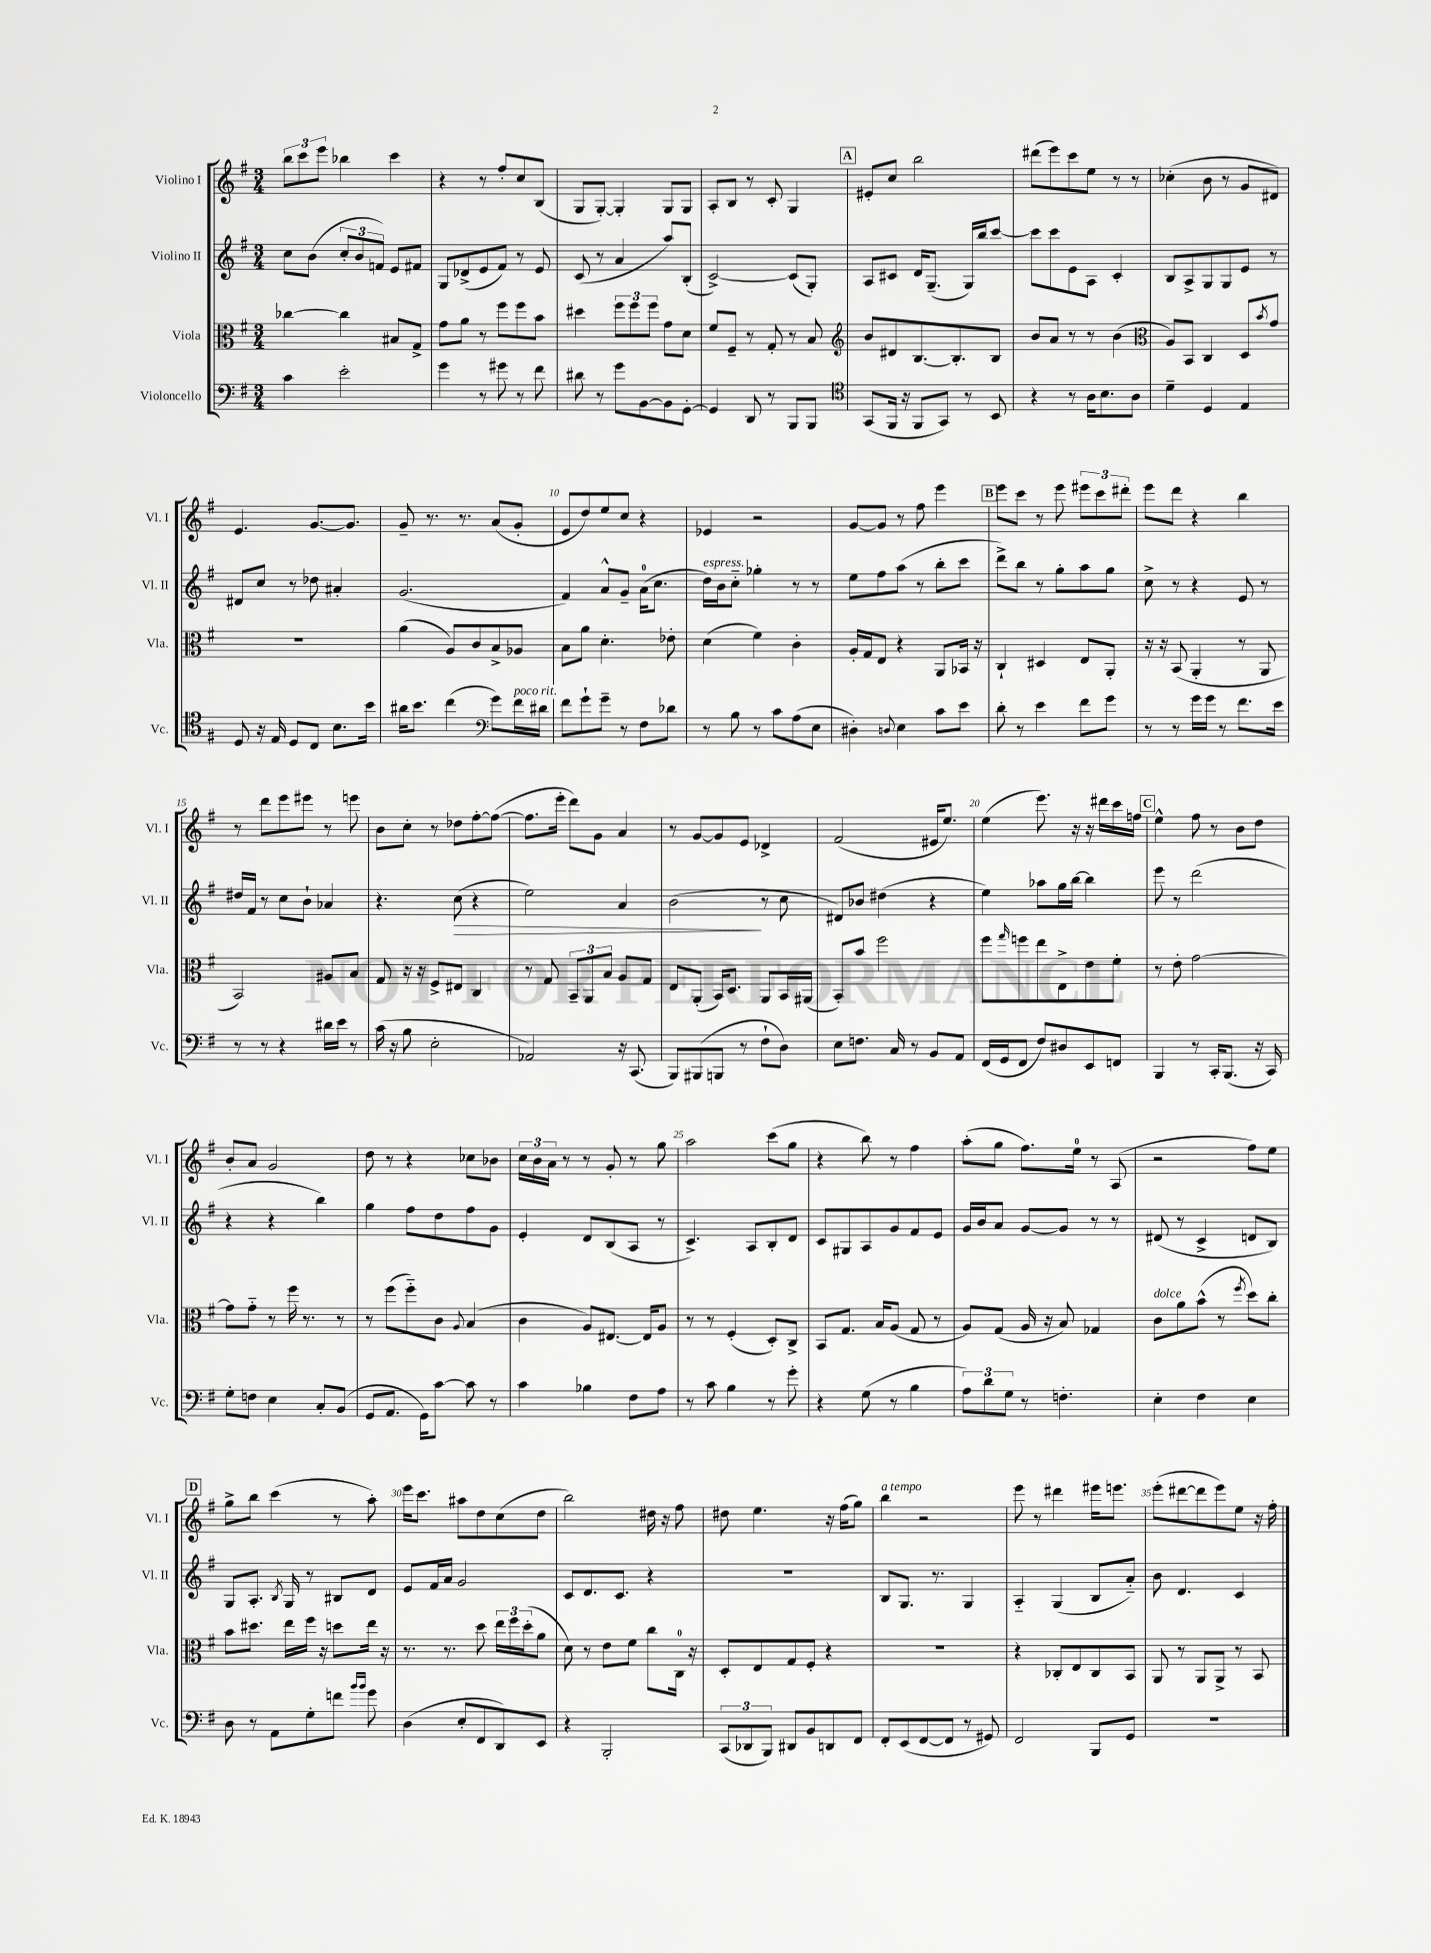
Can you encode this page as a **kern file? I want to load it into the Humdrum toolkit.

**kern	**kern	**kern	**kern
*staff4	*staff3	*staff2	*staff1
*clefF4	*clefC3	*clefG2	*clefG2
*k[f#]	*k[f#]	*k[f#]	*k[f#]
*M3/4	*M3/4	*M3/4	*M3/4
4c	[4cc-	8cc	12bb
.	.	.	12ccc
.	.	(8b	.
.	.	.	12eee
2e'	4cc-]	12cc'	4bb-
.	.	12b	.
.	.	12f)	.
.	8B#	8e	4ccc
.	8G^	8f#	.
=	=	=	=
4g	8g	8G	4r
.	8a	(8d-^	.
8r	8r	8e	8r
8g#	8ff#	8f#)	8ff#'
8r	8ff#	8r	8cc
8f#	8b	8e	(8B
=	=	=	=
8d#	4dd#	(8c	8G
8r	.	8r	[8G')
8g	12ff#	4a	4G']
.	12ff#	.	.
[8BB	.	.	.
.	12ff#	.	.
8BB]	8g	8aa)	8G
[8GG'	8d	(8B'	8G
=	=	=	=
4GG]	8f#	[2c^)	8A'
.	8F#~	.	8B
8DD	8r	.	8r
8r	8G'	.	8c'
8BBB	8r	(8c]	4G
8BBB	8B	8G')	.
=	=	=	=
*clefC4	*clefG2	*	*
(8GG	8b	8A	8e#'
16FF#	8d#	8c#	8cc
16r	.	.	.
8FF#	[8.B	16d	2bb
.	.	(8.G~	.
8GG)	.	.	.
.	8.B']	.	.
8r	.	16G)	.
.	.	16bb	.
8BB	8B	[8ccc	.
=	=	=	=
4r	8b	8ccc]	(8ddd#
.	8a	8ccc	8eee)
8r	8r	8e	8ccc
16A	8r	8A	8ee
8.B	.	.	.
.	(4b	4c'	8r
8A	.	.	8r
=	=	=	=
*	*clefC3	*	*
4d~	8A)	8B	(4cc-'
.	8BB	8A^	.
4D	4C	8G	8b
.	.	8G	8r
4E	8D	8e	8g
.	8qb	.	.
.	8g	8r	8d#)
=	=	=	=
8D	2.r	8d#	4.e
16r	.	8cc	.
16E	.	.	.
8D	.	8r	.
8C	.	8dd-	[8.g
8.B	.	4a#'	.
.	.	.	8.g]
16b	.	.	.
=	=	=	=
16a#	(4a	(2.g	8g~
8.b	.	.	.
.	.	.	8.r
(4cc	8A)	.	.
.	.	.	8.r
.	8c	.	.
*clefF4	*	*	*
8g)	8B^	.	(8a
16f#	8A-	.	8g'
16d#	.	.	.
=	=	=	=
8f#	8B	4f#)	8e
8g`	8a	.	8dd)
8g~	4.d'	8a^^	8ee
8r	.	8g~	8cc
8F#	.	(16a	4r
.	.	8.cc	.
8d-	8e-'	.	.
=	=	=	=
8r	(4d	16dd)	4e-
.	.	16b	.
8B	.	8cc'~	.
8r	4f#)	4gg-'	2r
8c	.	.	.
(8A	4c'	8r	.
8E	.	8r	.
=	=	=	=
4D#')	16A'	8ee	[8g
.	16G	.	.
.	8E	8ff#	8g]
8qqD	.	.	.
4E	4r	(8aa	8r
.	.	8r	8ff#
8c	8AA	8bb'	4eee
8e	16BB-	8ccc	.
.	16r	.	.
=	=	=	=
8d'	4C`	8ddd^)	8eee
8r	.	8bb	8ccc
4e	4D#	8r	8r
.	.	8gg'	8eee
8f#	8E	8aa	12eee#
.	.	.	12ccc
8g	8AA'	8gg	.
.	.	.	12ddd#'
=	=	=	=
8r	16r	8cc^	8eee
.	16r	.	.
8r	(8BB	8r	8ddd
16g	4AA'	4r	4r
16g	.	.	.
8r	.	.	.
8.f#	8r	8e	4bb
.	8AA	8r	.
16e	.	.	.
=	=	=	=
8r	2BB)	16dd#	8r
.	.	16f#	.
8r	.	8r	8ddd
4r	.	8cc	8eee
.	.	8b`	8eee#
16d#	8A#	4a-	8r
16e	.	.	.
8r	8B	.	8eee
=	=	=	=
(16c	8G	4.r	8b
16r	.	.	.
8B	16r	.	8cc'
.	16r	.	.
2E'	8F#^	.	8r
.	8E#	(8cc	8dd-
.	4C	4r	[8ff#'
.	.	.	(8ff#_
=	=	=	=
2AA-)	8r	2ee)	8.ff#]
.	8G	.	.
.	.	.	16eee'
.	12BB~	.	8ddd)
.	12AA	.	.
.	.	.	8g
.	12B	.	.
16r	8A	4a	4a
(8.CC	.	.	.
.	8G	.	.
=	=	=	=
8BBB)	8E	(2b	8r
(8BBB#	(8AA'	.	[8g
8BBB	16BB)	.	8g]
.	8.D	.	.
8r	.	.	8e
8F#`	8AA	8r	4d-^
8D)	16BB	8cc	.
.	(16AA#	.	.
=	=	=	=
8E	8BB')	8d#)	(2f#
8.F	8b	8b-	.
.	2ff#	(4dd#	.
16C	.	.	.
8r	.	.	.
8BB	.	4r	16e#
.	.	.	8.ee)
8AA	.	.	.
=	=	=	=
(16FF#	8ff#	4ee)	(4ee
16GG	.	.	.
.	16qqgg	.	.
8FF#	8ff	.	.
8F#)	8ee	8aa-	8.eee)
8D#	8E^	16gg	.
.	.	[16bb	16r
8EE	8e	4bb]	16r
.	.	.	16ddd#
8FF	8f#'	.	16ccc
.	.	.	16ff
=	=	=	=
4BBB	8r	8eee	4ee^^
.	8e'	8r	.
8r	[2g	(2ddd	8ff#
16CC'	.	.	8r
(8.BBB	.	.	.
.	.	.	8b
16r	.	.	8dd
16CC)	.	.	.
=	=	=	=
8G'	8g]	4r	8b'
8F	8g'~	.	8a
4E	8r	4r	2g
.	16ff#	.	.
.	8.r	.	.
8C'	.	4bb)	.
(8BB	8r	.	.
=	=	=	=
8GG	8r	4gg	8dd
8.AA	(8ff#	.	8r
.	8ff#'~)	8ff#	4r
16GG)	.	.	.
[8c	8c	8dd	.
.	8qqA	.	.
8c]	(4B	8ff#	8cc-
8r	.	8g	8b-
=	=	=	=
4c	4c	4e'	24cc
.	.	.	24b
.	.	.	24a
.	.	.	8r
4B-	8A)	8d	8r
.	[8.E#	(8B	8g'
8F#	.	8A	8r
.	16E#]	.	.
8A	8A	8r	8gg
=	=	=	=
8r	8r	4.c^)	2aa
8c	8r	.	.
4B	(4F#'	.	.
.	.	8A	.
8r	8D')	8B'	(8ccc
8g'	8C^	8d	8gg
=	=	=	=
4r	8BB	8c	4r
.	8.G	8G#	.
(8G	.	8A	8bb)
.	16B	.	.
8r	(8A	8g	8r
4B	8G	8f#	4ff#
.	8r	8e	.
=	=	=	=
12A)	8A)	16g	(8aa'
.	.	16b	.
12d	.	.	.
.	(8G	8a	8gg
12G	.	.	.
8r	16A	[8g	8.ff#)
.	16r	.	.
4.F'	8B)	8g]	.
.	.	.	16ee
.	4G-	8r	8r
.	.	8r	(8A
=	=	=	=
4E'	8c	(8d#	2r
.	8a	8r	.
4F#	(8b^^	4c^	.
.	8r	.	.
.	8qff#	.	.
4E	8dd)	8d	8ff#)
.	8cc'	8B)	8ee
=	=	=	=
8D	8b	8G	8gg^
8r	8.dd#	8.A'	8bb
8AA	.	.	(4ccc
.	.	8qB	.
.	16ee	16G	.
8G'	16ff#	8r	.
.	16r	.	.
8f	8dd	8B#	8r
16qqb	.	.	.
16qqb	.	.	.
8g	16ee	8d	8aa')
.	16r	.	.
=	=	=	=
(4D	8.r	8e	16eee
.	.	.	8.ccc
.	.	16f#	.
.	8.r	16a	.
8E'	.	2g	8aa#
8FF#	8dd	.	8dd
8DD)	24ee	.	(8cc
.	24ff#	.	.
.	(24dd'	.	.
8EE	8a	.	8dd
=	=	=	=
4r	8d)	8c	2bb)
.	8r	8.d	.
2BBB'	8e	.	.
.	.	8.c	.
.	8f#	.	.
.	8cc	4r	16dd#
.	.	.	16r
.	16C	.	8ff#
.	16r	.	.
=	=	=	=
(12CC	8D'	2.r	8dd#
12DD-	.	.	.
.	8E	.	4.ee
12BBB)	.	.	.
8DD#	8G	.	.
8BB	8F#'	.	.
8DD	4r	.	16r
.	.	.	(16ff#
8FF#	.	.	8gg)
=	=	=	=
8FF#'	2.r	8B	4bb
(8EE	.	8.G	.
[8FF#	.	.	2r
.	.	8.r	.
8FF#]	.	.	.
8r	.	4G	.
8GG#)	.	.	.
=	=	=	=
2FF#	4r	4A'~	8eee
.	.	.	8r
.	8C-'	(4G	4ddd#
.	8E	.	.
8BBB	8C-	8B	16eee#
.	.	.	8.eee
8GG	8BB	8a'~)	.
=	=	=	=
2.r	8AA	8b	(8eee'
.	8r	4.d	[8ddd#
.	8AA	.	8ddd#]
.	8AA^	.	8eee)
.	8r	4c	8ee
.	8BB	.	16r
.	.	.	16ff#'
==	==	==	==
*-	*-	*-	*-
